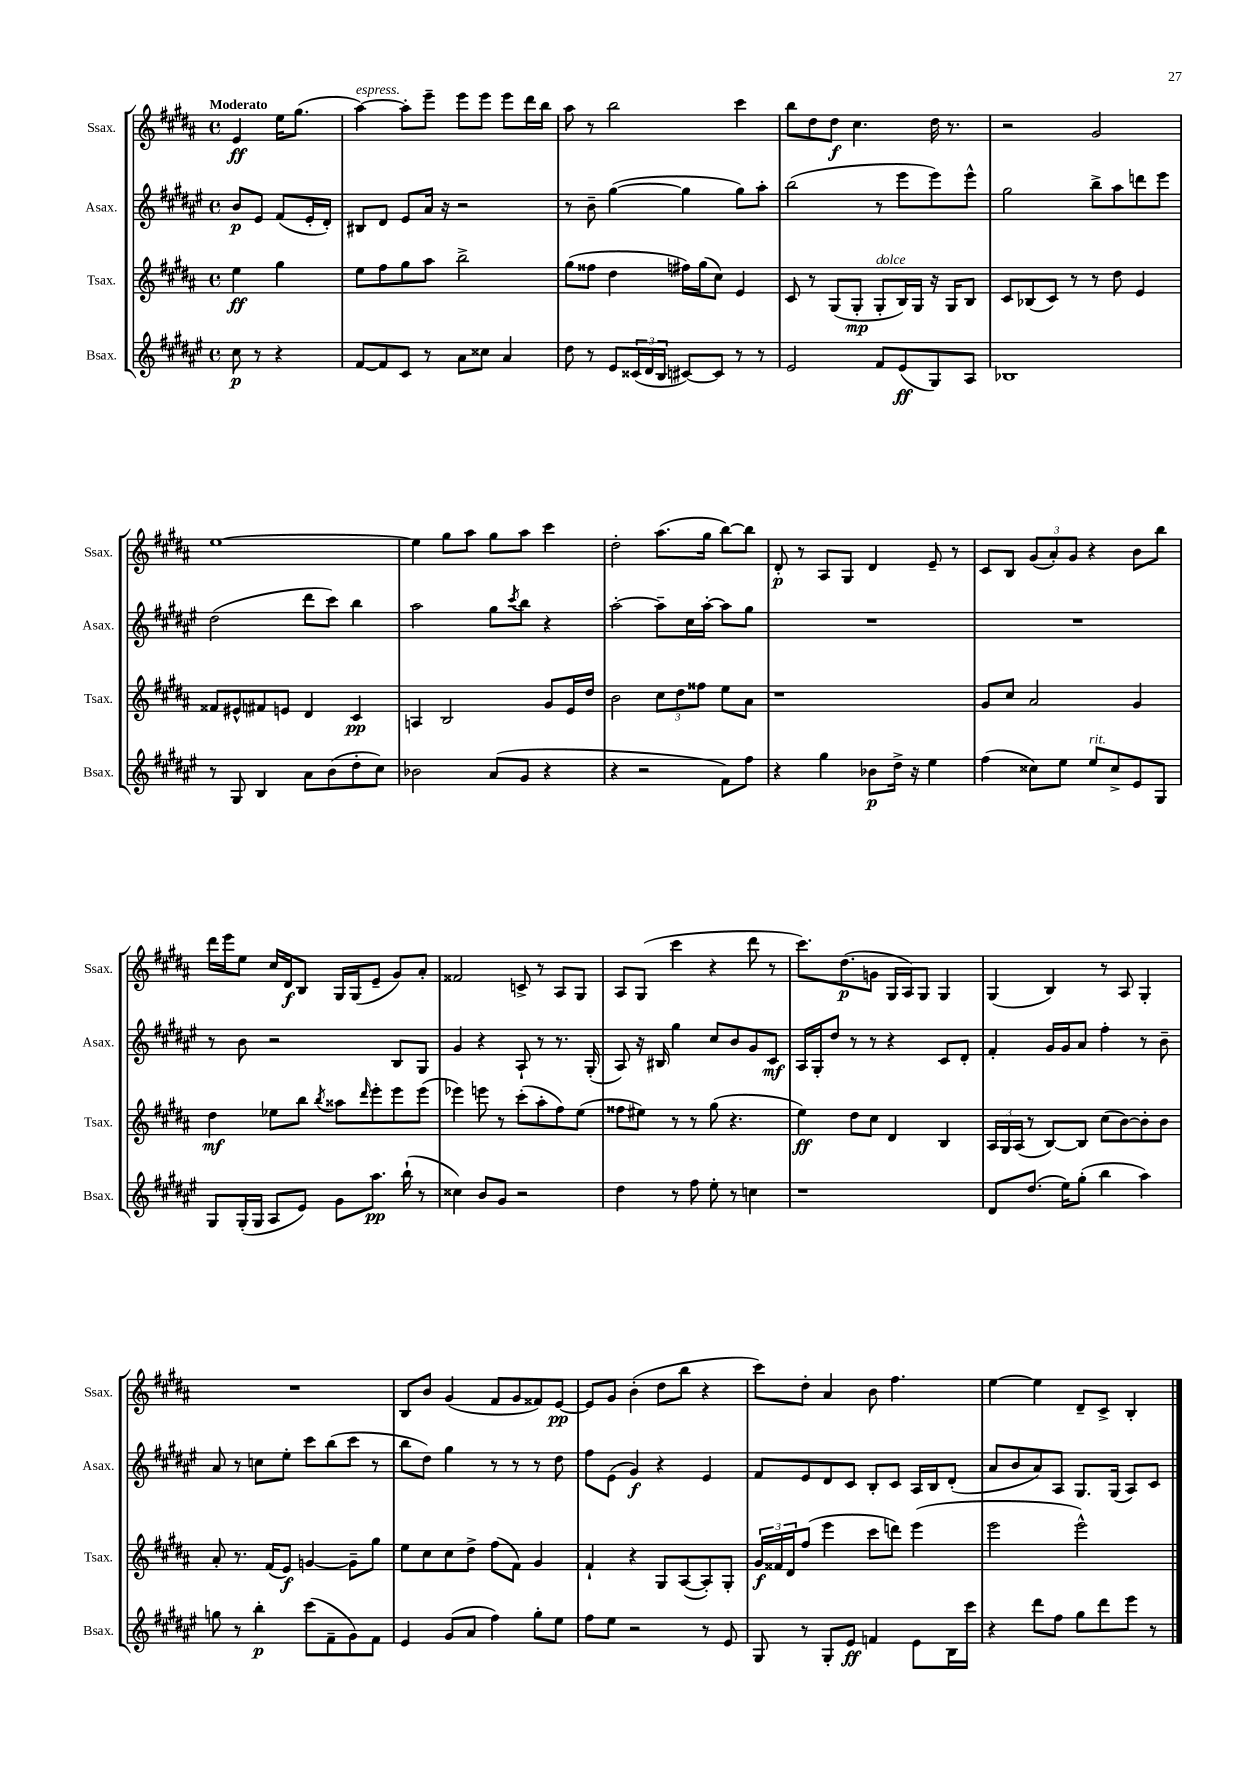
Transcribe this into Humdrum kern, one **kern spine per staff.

**kern	**dynam	**kern	**dynam	**kern	**dynam	**kern	**dynam
*part4	*part4	*part3	*part3	*part2	*part2	*part1	*part1
*staff4	*staff4	*staff3	*staff3	*staff2	*staff2	*staff1	*staff1
*I"Bsax.	*	*I"Tsax.	*	*I"Asax.	*	*I"Ssax.	*
*I'Bsax.	*	*I'Tsax.	*	*I'Asax.	*	*I'Ssax.	*
*clefG2	*	*clefG2	*	*clefG2	*	*clefG2	*
*k[f#c#g#d#a#e#]	*	*k[f#c#g#d#a#]	*	*k[f#c#g#d#a#e#]	*	*k[f#c#g#d#a#]	*
*M4/4	*	*M4/4	*	*M4/4	*	*M4/4	*
*met(c)	*	*met(c)	*	*met(c)	*	*met(c)	*
=	=	=	=	=	=	=	=
!	!	!	!	!	!	!LO:TX:a:B:t=Moderato	!
8cc#\	p	4ee\	ff	8b/L	p	4e/	ff
8r	.	.	.	8e#/J	.	.	.
4r	.	4gg#\	.	(8f#/L	.	16ee\KL	.
.	.	.	.	.	.	(8.gg#\J	.
.	.	.	.	16e#'/L	.	.	.
.	.	.	.	16d#'/JJ)	.	.	.
=1	=1	=1	=1	=1	=1	=1	=1
!	!	!	!	!	!	!LO:TX:a:i:t=espress.	!
[8f#/L	.	8ee\L	.	8B#X/L	.	[4aa#\)	.
8f#/]	.	8ff#\	.	8d#/J	.	.	.
8c#/J	.	8gg#\	.	8e#/L	.	8aa#'\L]	.
8r	.	8aa#\J	.	16a#/Jk	.	8eee~\J	.
.	.	.	.	16r	.	.	.
8a#\L	.	2bb^\	.	2r	.	8eee\L	.
8cc##X\J	.	.	.	.	.	8eee\J	.
4a#/	.	.	.	.	.	8eee\L	.
.	.	.	.	.	.	16ddd#\L	.
.	.	.	.	.	.	16bb\JJ	.
=2	=2	=2	=2	=2	=2	=2	=2
8dd#\	.	(8gg#\L	.	8r	.	8aa#\	.
8r	.	8ff##X\J	.	8b~\	.	8r	.
8e#/L	.	4dd#\	.	([4gg#\	.	2bb\	.
(24c##X/L	.	.	.	.	.	.	.
24d#/	.	.	.	.	.	.	.
24B/JJ	.	.	.	.	.	.	.
[8c#X/L)	.	16ff#X\LL)	.	4gg#\]	.	.	.
.	.	(16gg#\J	.	.	.	.	.
8c#/J]	.	8cc#\J)	.	.	.	.	.
8r	.	4e/	.	8gg#\L)	.	4ccc#\	.
8r	.	.	.	8aa#'\J	.	.	.
=3	=3	=3	=3	=3	=3	=3	=3
2e#/	.	8c#/	.	(2bb\	.	8bb\L	.
.	.	8r	.	.	.	8dd#\	.
.	.	(8G#/L	.	.	.	8dd#\J	f
.	.	8G#'/J	mp	.	.	4.cc#\	.
!	!	!LO:TX:a:i:t=dolce	!	!	!	!	!
8f#/L	.	8G#'/L	.	8r	.	.	.
(8e#/	ff	16B/L)	.	8eee#\L	.	.	.
.	.	16G#/JJ	.	.	.	.	.
8G#/)	.	16r	.	8eee#\)	.	16dd#\	.
.	.	16G#/KL	.	.	.	8.r	.
8A#/J	.	8B/J	.	8eee#^^\J	.	.	.
=4	=4	=4	=4	=4	=4	=4	=4
1B-X	.	8c#/L	.	2gg#\	.	2r	.
.	.	(8B-X/	.	.	.	.	.
.	.	8c#/J)	.	.	.	.	.
.	.	8r	.	.	.	.	.
.	.	8r	.	8bb^\L	.	2g#/	.
.	.	8dd#\	.	8aa#\	.	.	.
.	.	4e/	.	8dddn\	.	.	.
.	.	.	.	8eee#\J	.	.	.
!!LO:LB:g=z
=5	=5	=5	=5	=5	=5	=5	=5
8r	.	8f##X/L	.	(2dd#\	.	[1ee	.
8G#/	.	8e#X^^/	.	.	.	.	.
4B/	.	8f#X/	.	.	.	.	.
.	.	8en/J	.	.	.	.	.
8a#\L	.	4d#/	.	8ddd#\L	.	.	.
(8b\	.	.	.	8ccc#\J)	.	.	.
8dd#'\	.	4c#/	pp	4bb\	.	.	.
8cc#\J)	.	.	.	.	.	.	.
=6	=6	=6	=6	=6	=6	=6	=6
2b-X\	.	4An/	.	2aa#\	.	4ee\]	.
.	.	2B/	.	.	.	8gg#\L	.
.	.	.	.	.	.	8aa#\J	.
(8a#/L	.	.	.	8gg#\L	.	8gg#\L	.
.	.	.	.	8qccc#/	.	.	.
8g#/J	.	.	.	8bb\J	.	8aa#\J	.
4r	.	8g#/L	.	4r	.	4ccc#\	.
.	.	16e/L	.	.	.	.	.
.	.	16dd#/JJ	.	.	.	.	.
=7	=7	=7	=7	=7	=7	=7	=7
4r	.	2b\	.	[2aa#'\	.	2dd#'\	.
2r	.	.	.	.	.	.	.
.	.	12cc#\L	.	8aa#~\L]	.	(8.aa#\L	.
.	.	12dd#\	.	.	.	.	.
.	.	.	.	16cc#\L	.	.	.
.	.	12ff##X\J	.	.	.	.	.
.	.	.	.	[16aa#'\JJ	.	16gg#\Jk	.
8f#\L)	.	8ee\L	.	8aa#\L]	.	[8bb\L)	.
8ff#\J	.	8a#\J	.	8gg#\J	.	8bb\J]	.
=8	=8	=8	=8	=8	=8	=8	=8
4r	.	1r	.	1r	.	8d#'/	p
.	.	.	.	.	.	8r	.
4gg#\	.	.	.	.	.	8A#/L	.
.	.	.	.	.	.	8G#/J	.
8b-X\L	p	.	.	.	.	4d#/	.
16dd#^\Jk	.	.	.	.	.	.	.
16r	.	.	.	.	.	.	.
4ee#\	.	.	.	.	.	8e~/	.
.	.	.	.	.	.	8r	.
=9	=9	=9	=9	=9	=9	=9	=9
(4ff#\	.	8g#/L	.	1r	.	8c#/L	.
.	.	8cc#/J	.	.	.	8B/J	.
8cc##X\L)	.	2a#/	.	.	.	(12g#/L	.
.	.	.	.	.	.	12a#'/)	.
8ee#\J	.	.	.	.	.	.	.
.	.	.	.	.	.	12g#/J	.
!LO:TX:a:i:t=rit.	!	!	!	!	!	!	!
8ee#/L	.	.	.	.	.	4r	.
8cc##^/	.	.	.	.	.	.	.
8e#/	.	4g#/	.	.	.	8b\L	.
8G#/J	.	.	.	.	.	8bb\J	.
!!LO:LB:g=z
=10	=10	=10	=10	=10	=10	=10	=10
8G#/L	.	4dd#\	mf	8r	.	16ddd#\LL	.
.	.	.	.	.	.	16eee\J	.
(16G#'/L	.	.	.	8b\	.	8ee\J	.
16G#/JJ	.	.	.	.	.	.	.
8A#/L	.	8ee-X\L	.	2r	.	16cc#/LL	.
.	.	.	.	.	.	16d#/J	f
8e#/J)	.	8bb\J	.	.	.	8B/J	.
.	.	8qbb/	.	.	.	.	.
8g#\L	.	8aa##X\L	.	.	.	16G#/LL	.
.	.	.	.	.	.	(16G#/J	.
.	.	16qqddd#/	.	.	.	.	.
8.aa#\J	pp	8eee'\	.	.	.	8e~/J	.
.	.	8eee\	.	8B/L	.	8g#/L)	.
(16bb`\	.	.	.	.	.	.	.
8r	.	(8eee\J	.	8G#/J	.	8a#'/J	.
=11	=11	=11	=11	=11	=11	=11	=11
4cc##X\)	.	4eee-X\)	.	4g#/	.	2f##X/	.
8b/L	.	8eeen\	.	4r	.	.	.
8g#/J	.	8r	.	.	.	.	.
2r	.	(8ccc#'\L	.	8A#`/	.	8cn^/	.
.	.	8aa#'\	.	8r	.	8r	.
.	.	8ff#\)	.	8.r	.	8A#/L	.
.	.	(8ee\J	.	.	.	8G#/J	.
.	.	.	.	(16G#'/	.	.	.
=12	=12	=12	=12	=12	=12	=12	=12
4dd#\	.	8ff##X\L	.	8A#/)	.	8A#/L	.
.	.	8ee#X\J)	.	16r	.	(8G#/J	.
.	.	.	.	16B#X/	.	.	.
8r	.	8r	.	4gg#\	.	4ccc#\	.
8ff#\	.	8r	.	.	.	.	.
8ee#'\	.	(8gg#\	.	8cc#/L	.	4r	.
8r	.	4.r	.	8b/	.	.	.
4ccn\	.	.	.	8g#/	.	8ddd#\	.
.	.	.	.	8c#/J	mf	8r	.
=13	=13	=13	=13	=13	=13	=13	=13
1r	.	4ee\)	ff	16A#/LL	.	8.ccc#\L)	.
.	.	.	.	16G#'/J	.	.	.
.	.	.	.	8dd#/J	.	.	.
.	.	.	.	.	.	(8.dd#\	p
.	.	8dd#\L	.	8r	.	.	.
.	.	8cc#\J	.	8r	.	8gn\J	.
.	.	4d#/	.	4r	.	16G#/LL	.
.	.	.	.	.	.	16A#/J)	.
.	.	.	.	.	.	8G#/J	.
.	.	4B/	.	8c#/L	.	4G#/	.
.	.	.	.	8d#'/J	.	.	.
=14	=14	=14	=14	=14	=14	=14	=14
8d#/L	.	24A#/LL	.	4f#'/	.	(4G#/	.
.	.	24G#/	.	.	.	.	.
.	.	(24A#/JJ	.	.	.	.	.
(8.dd#/J	.	8r	.	.	.	.	.
.	.	[8B/L)	.	16g#/LL	.	4B/)	.
16ee#\KL)	.	.	.	16g#/J	.	.	.
(8gg#'\J	.	8B/J]	.	8a#/J	.	.	.
4bb\	.	(8cc#\L	.	4ff#'\	.	8r	.
.	.	[8b\)	.	.	.	8A#/	.
4aa#\)	.	8b'\]	.	8r	.	4G#'/	.
.	.	8b\J	.	8b~\	.	.	.
!!LO:LB:g=z
=15	=15	=15	=15	=15	=15	=15	=15
8ggn\	.	8a#'/	.	8a#/	.	1r	.
8r	.	8.r	.	8r	.	.	.
4bb'\	p	.	.	8ccn\L	.	.	.
.	.	(16f#/KL	.	.	.	.	.
.	.	8e/J)	f	8ee#'\J	.	.	.
(8ccc#\L	.	[4gn/	.	8ccc#\L	.	.	.
8f#~\	.	.	.	(8bb\	.	.	.
8g#\)	.	8g~\L]	.	8ccc#\J	.	.	.
8f#\J	.	8gg#\J	.	8r	.	.	.
=16	=16	=16	=16	=16	=16	=16	=16
4e#/	.	8ee\L	.	8bb\L	.	8B/L	.
.	.	8cc#\	.	8dd#\J)	.	8b/J	.
(8g#/L	.	8cc#\	.	4gg#\	.	(4g#/	.
8a#/J	.	8dd#^\J	.	.	.	.	.
4ff#\)	.	(8ff#\L	.	8r	.	8f#/L	.
.	.	8f#\J)	.	8r	.	8g#/	.
8gg#'\L	.	4g#/	.	8r	.	8f##X/)	.
8ee#\J	.	.	.	8dd#\	.	[8e/J	pp
=17	=17	=17	=17	=17	=17	=17	=17
8ff#\L	.	4f#`/	.	8ff#\L	.	8e/L]	.
8ee#\J	.	.	.	(8e#\J	.	8g#/J	.
2r	.	4r	.	4g#/)	f	(4b'\	.
.	.	8G#/L	.	4r	.	8dd#\L	.
.	.	([8A#/	.	.	.	8bb\J	.
8r	.	8A#'/])	.	4e#/	.	4r	.
8e#/	.	8G#'/J	.	.	.	.	.
=18	=18	=18	=18	=18	=18	=18	=18
8G#/	.	24g#/LL	f	8f#/L	.	8ccc#\L)	.
.	.	24f##X/	.	.	.	.	.
.	.	24d#/J	.	.	.	.	.
8r	.	(8ff#/J	.	8e#/	.	8dd#'\J	.
8G#'/L	.	4eee\	.	8d#/	.	4a#/	.
8e#/J	ff	.	.	8c#/J	.	.	.
4fn/	.	8ccc#\L	.	8B'/L	.	8b\	.
.	.	8dddn\J)	.	8c#/J	.	4.ff#\	.
8e#\L	.	(4eee\	.	16A#/LL	.	.	.
.	.	.	.	16B/J	.	.	.
16B\L	.	.	.	(8d#'/J	.	.	.
16ccc#\JJ	.	.	.	.	.	.	.
=19	=19	=19	=19	=19	=19	=19	=19
4r	.	2eee\	.	8a#/L	.	[4ee\	.
.	.	.	.	8b/	.	.	.
8ddd#\L	.	.	.	8a#/)	.	4ee\]	.
8ff#\J	.	.	.	8A#/J	.	.	.
8gg#\L	.	2eee^^\)	.	8.G#/L	.	8d#~/L	.
8ddd#\	.	.	.	.	.	8c#^/J	.
.	.	.	.	(16G#/Jk	.	.	.
8eee#\J	.	.	.	8A#/L)	.	4B'/	.
8r	.	.	.	8c#/J	.	.	.
==	==	==	==	==	==	==	==
*-	*-	*-	*-	*-	*-	*-	*-
